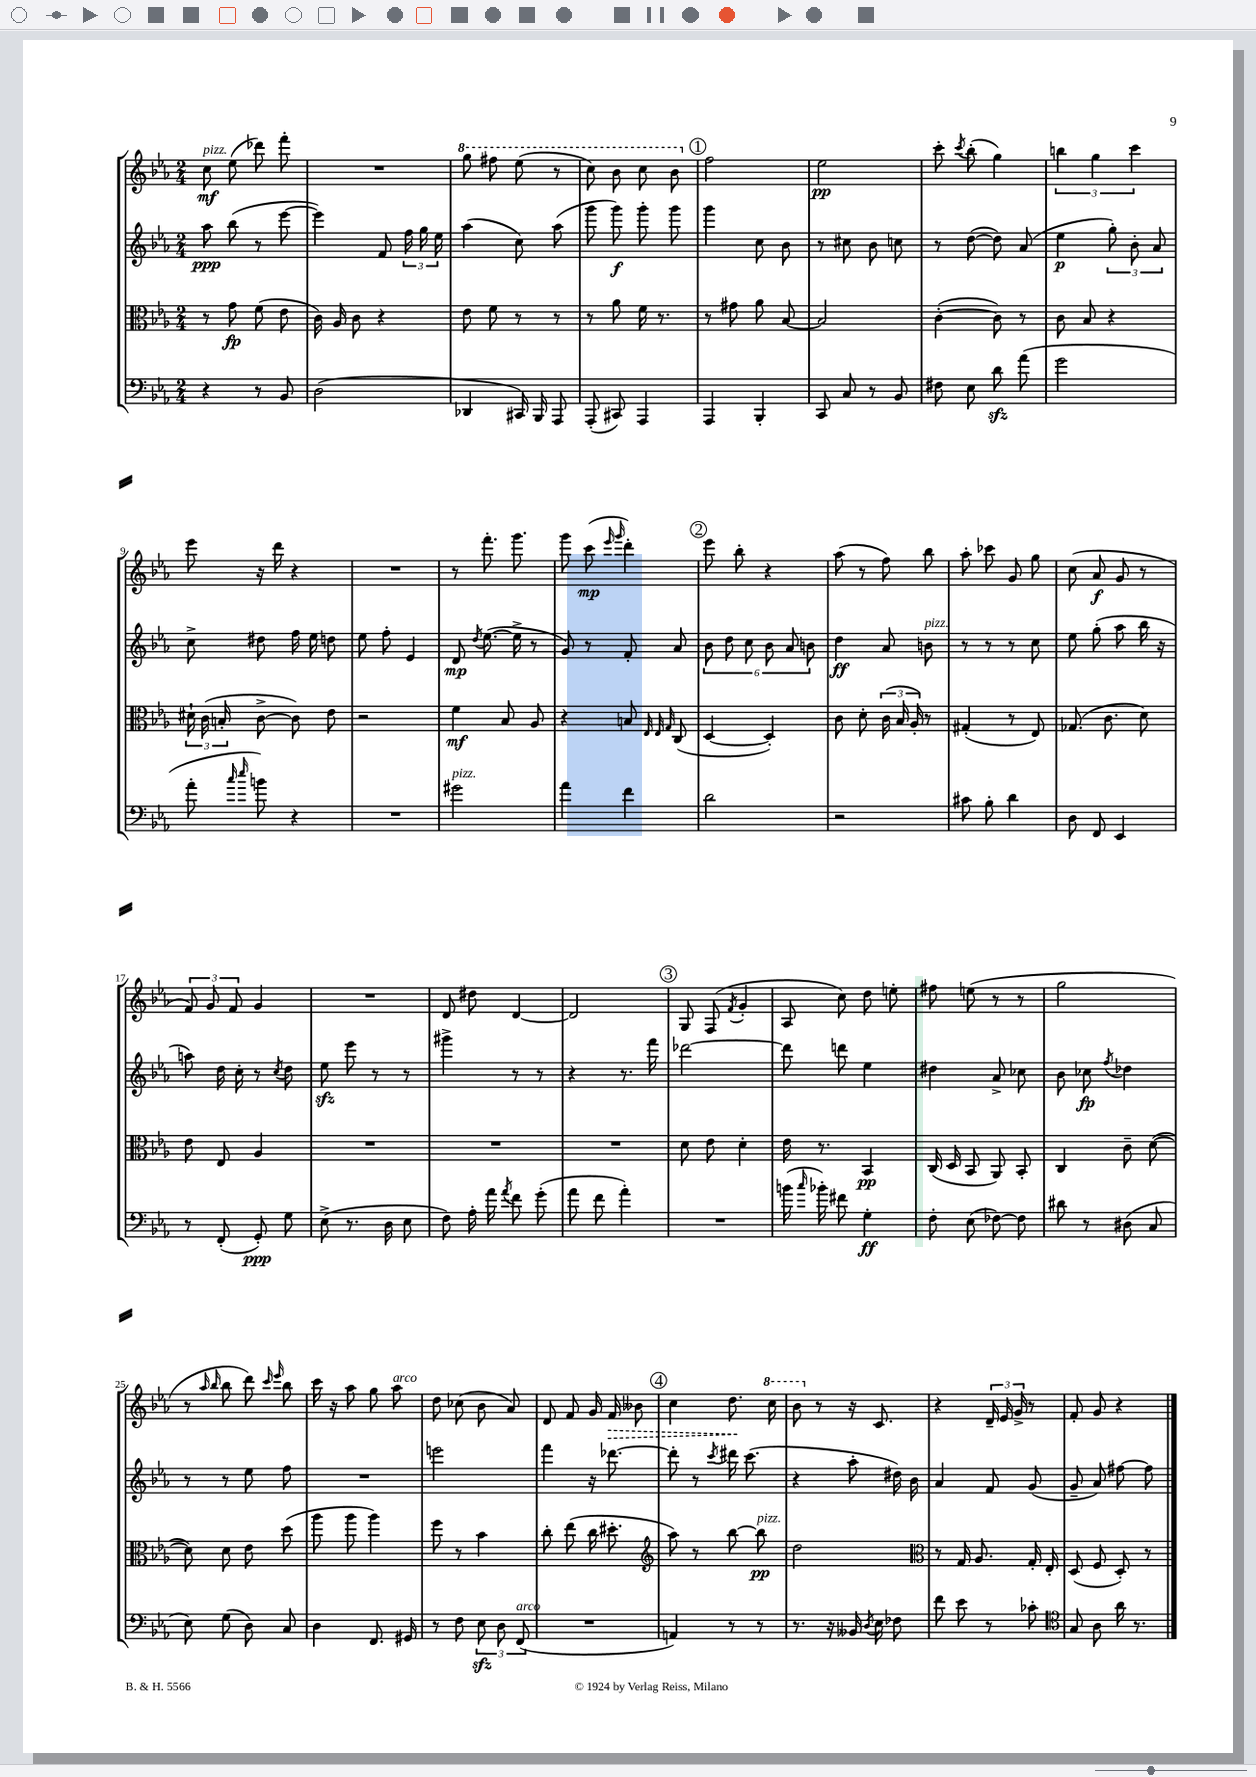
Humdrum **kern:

**kern	**kern	**kern	**kern
*staff4	*staff3	*staff2	*staff1
*clefF4	*clefC3	*clefG2	*clefG2
*k[b-e-a-]	*k[b-e-a-]	*k[b-e-a-]	*k[b-e-a-]
*M2/4	*M2/4	*M2/4	*M2/4
4r	8r	8aa-\	8cc\
.	8g\	(8bb-\	(8ee-\
8r	(8f\	8r	8ddd-\)
8BB-/	8e-\	[8eee-\	8fff'\
=	=	=	=
(2D\	16c\)	4eee-\])	2r
.	16A-/	.	.
.	8c\	.	.
.	4r	8f/	.
.	.	24ff\	.
.	.	24gg\	.
.	.	24ee-\	.
=	=	=	=
4DD-/	8e-\	(4aa-\	8ggg\
.	8f\	.	8fff#\
16CC#/)	8r	8cc\)	(8eee-\
16BBB-/	.	.	.
8AAA-/	8r	(8aa-\	8r
=	=	=	=
(8AAA-'/	8r	8ggg\	8ccc\)
8CC#/)	8a-\	8ggg\)	8bb-\
4AAA-/	16f\	8ggg'\	8ccc\
.	8.r	.	.
.	.	8ggg\	8bb-\
=	=	=	=
4AAA-/	8r	4ggg\	2ff\
.	8g#\	.	.
4BBB-'/	8a-\	8cc\	.
.	[8B-/	8b-\	.
=	=	=	=
8CC/	2B-/]	8r	2ee-\
8C/	.	8cc#\	.
8r	.	8b-\	.
8BB-/	.	8cc\	.
=	=	=	=
8F#\	([4c'\	8r	8ccc'\
.	.	.	8qccc/
8E-\	.	([8dd\	(8bb-'\
8d\	8c\])	8dd\])	4gg\)
(8a-\	8r	(8a-/	.
=	=	=	=
2g\	8c\	4ee-\	6bb\
.	8B-/	.	.
.	.	.	6gg\
.	4r	12gg'\)	.
.	.	12b-'\	6ccc\
.	.	12a-/	.
=	=	=	=
8a-'\	24d#`\	8cc^\	8eee-\
.	(24c\	.	.
.	24B'/	.	.
16qqcc/	.	.	.
16qqee-/	.	.	.
8b\)	[8c^\	8dd#\	16r
.	.	.	16ddd\
4r	8c\])	16ff\	4r
.	.	16ee-\	.
.	8e-\	8dd\	.
=	=	=	=
2r	2r	8ee-\	2r
.	.	8ff'\	.
.	.	4e-/	.
=	=	=	=
2g#\	4f\	8d/	8r
.	.	8qdd/	.
.	.	([8.ee-\	8.fff'\
.	8B-/	.	.
.	.	16ee-^\]	8.ggg\
.	8A-/	8r	.
=	=	=	=
4a-\	4r	8g/)	8ggg\
.	.	8r	(8ccc\
.	.	.	16qqeee-/
.	.	.	16qqggg/
4f\	8B/	8f'/	4ddd'\)
.	32qqE-/	.	.
.	32qqE-/	.	.
.	32qqG/	.	.
.	(8C/	8a-/	.
=	=	=	=
2d\	[4D/	12b-\	8eee-\
.	.	12dd\	.
.	.	.	8bb-'\
.	.	12cc\	.
.	4D'/])	12b-\	4r
.	.	12a-/	.
.	.	12b\	.
=	=	=	=
2r	8c\	4dd\	(8aa-\
.	8d'\	.	8r
.	(24c\	8a-/	8ff\)
.	24B-/	.	.
.	24A-'/)	.	.
.	8r	8b\	8bb-\
=	=	=	=
8c#\	(4G#'/	8r	8aa-'\
8B-'\	.	8r	8ccc-\
4d\	8r	8r	8g/
.	8E-/)	8cc\	8gg\
=	=	=	=
8D\	(8.G-/	8ee-\	(8cc\
8FF/	.	(8gg'\	8a-/
.	8.c\	.	.
4EE-/	.	8aa-\	8g/
.	8d\)	16bb-\	8r
.	.	16r	.
=	=	=	=
8r	8e-\	8aa\)	12f/)
.	.	.	12g/
(8FF'/	8E-/	16dd\	.
.	.	.	12f/
.	.	16cc'\	.
8GG'/)	4A-/	8r	4g/
.	.	8qcc/	.
8G\	.	8dd\	.
=	=	=	=
(8E-^\	2r	8ee-\	2r
8.r	.	8eee-\	.
.	.	8r	.
16D\	.	.	.
8E-\	.	8r	.
=	=	=	=
8F\)	2r	4ggg#^\	8d/
16A-'\	.	.	8dd#\
16a-\	.	.	.
8qa-/	.	.	.
8f\	.	8r	[4d/
(8g'\	.	8r	.
=	=	=	=
8a-\	2r	4r	2d/]
8f\	.	.	.
4a-'\)	.	8.r	.
.	.	16fff\	.
=	=	=	=
2r	8d\	[2ddd-\	8G/
.	8e-\	.	(8F/
.	.	.	8qf/
.	4d'\	.	4g'/
=	=	=	=
(16b\	16e-\	8ddd-\]	8A-/
16qqcc/	.	.	.
16b-'\)	8.r	.	.
8f#\	.	8ddd\	8cc\)
4G'\	4BB-/	4ee-\	8dd\
.	.	.	8ee'\
=	=	=	=
8F'\	(16C/	4dd#\	8ff#\
.	16D/	.	.
(8E-\	8BB-/	.	(8ee\
[8F-\)	8AA-/)	8a-^/	8r
8F-\]	8BB-'/	8cc-\	8r
=	=	=	=
8d#\	4C/	8b-\	2gg\
8r	.	8cc-\	.
.	.	8qff/	.
(8D#\	8c~\	4dd-\	.
8C/	([8d\	.	.
=	=	=	=
8E-\)	8d\])	8r	8r
.	.	.	16qqaa-/
.	.	.	16qqbb-/
(8G\	8d\	8r	8bb-\
8D\)	8e-\	8ee-\	8ddd\)
.	.	.	16qqccc/
.	.	.	16qqeee-/
8C/	(8dd\	8ff\	8bb-\
=	=	=	=
4D\	8aa-\	2r	16ccc\
.	.	.	16r
.	8aa-\	.	8aa-\
8.FF/	4aa-\)	.	8gg\
.	.	.	8aa-\
16GG#/	.	.	.
=	=	=	=
8r	8ff\	2eee\	8dd\
8F\	8r	.	(8cc-\
12E-\	4b-\	.	8b-\
12D\	.	.	.
.	.	.	8a-/)
(12FF/	.	.	.
=	=	=	=
2r	8cc'\	4fff\	8d/
.	(8ee-\	.	8f/
.	16cc\	16r	16g/
.	8.dd#'\	[8.ddd-\	16f/
.	.	.	8b--\
=	=	=	=
*	*clefG2	*	*
4AA/)	8aa-\)	8ddd-'\]	4cc\
.	8r	8r	.
.	.	8qccc/	.
8r	[8bb-\	16ddd#\	8.dd\
.	.	(8.ccc\	.
8r	8bb-\]	.	.
.	.	.	16ccc\
=	=	=	=
8.r	2dd\	4r	8bb-\
.	.	.	8r
16r	.	.	.
16BB--/	.	8aa-'\	16r
8qD/	.	.	.
16E-\	.	.	8.c/
8F-\	.	16dd#\)	.
.	.	16b-\	.
=	=	=	=
*	*clefC3	*	*
8f\	8r	4a-/	4r
8e-\	16G/	.	.
.	8.A-/	.	.
8r	.	8f/	24d~/
.	.	.	24e-/
.	.	.	24g^/
8c-'\	16G'/	(8g/	8r
.	16E-'/	.	.
=	=	=	=
*clefC4	*	*	*
8G/	(8D/	8g~/	8f'/
8A-\	8F/	8a-/)	8g/
16a-\	8D'/)	[8ff#\	4r
8.r	.	.	.
.	8r	8ff#\]	.
==	==	==	==
*-	*-	*-	*-
